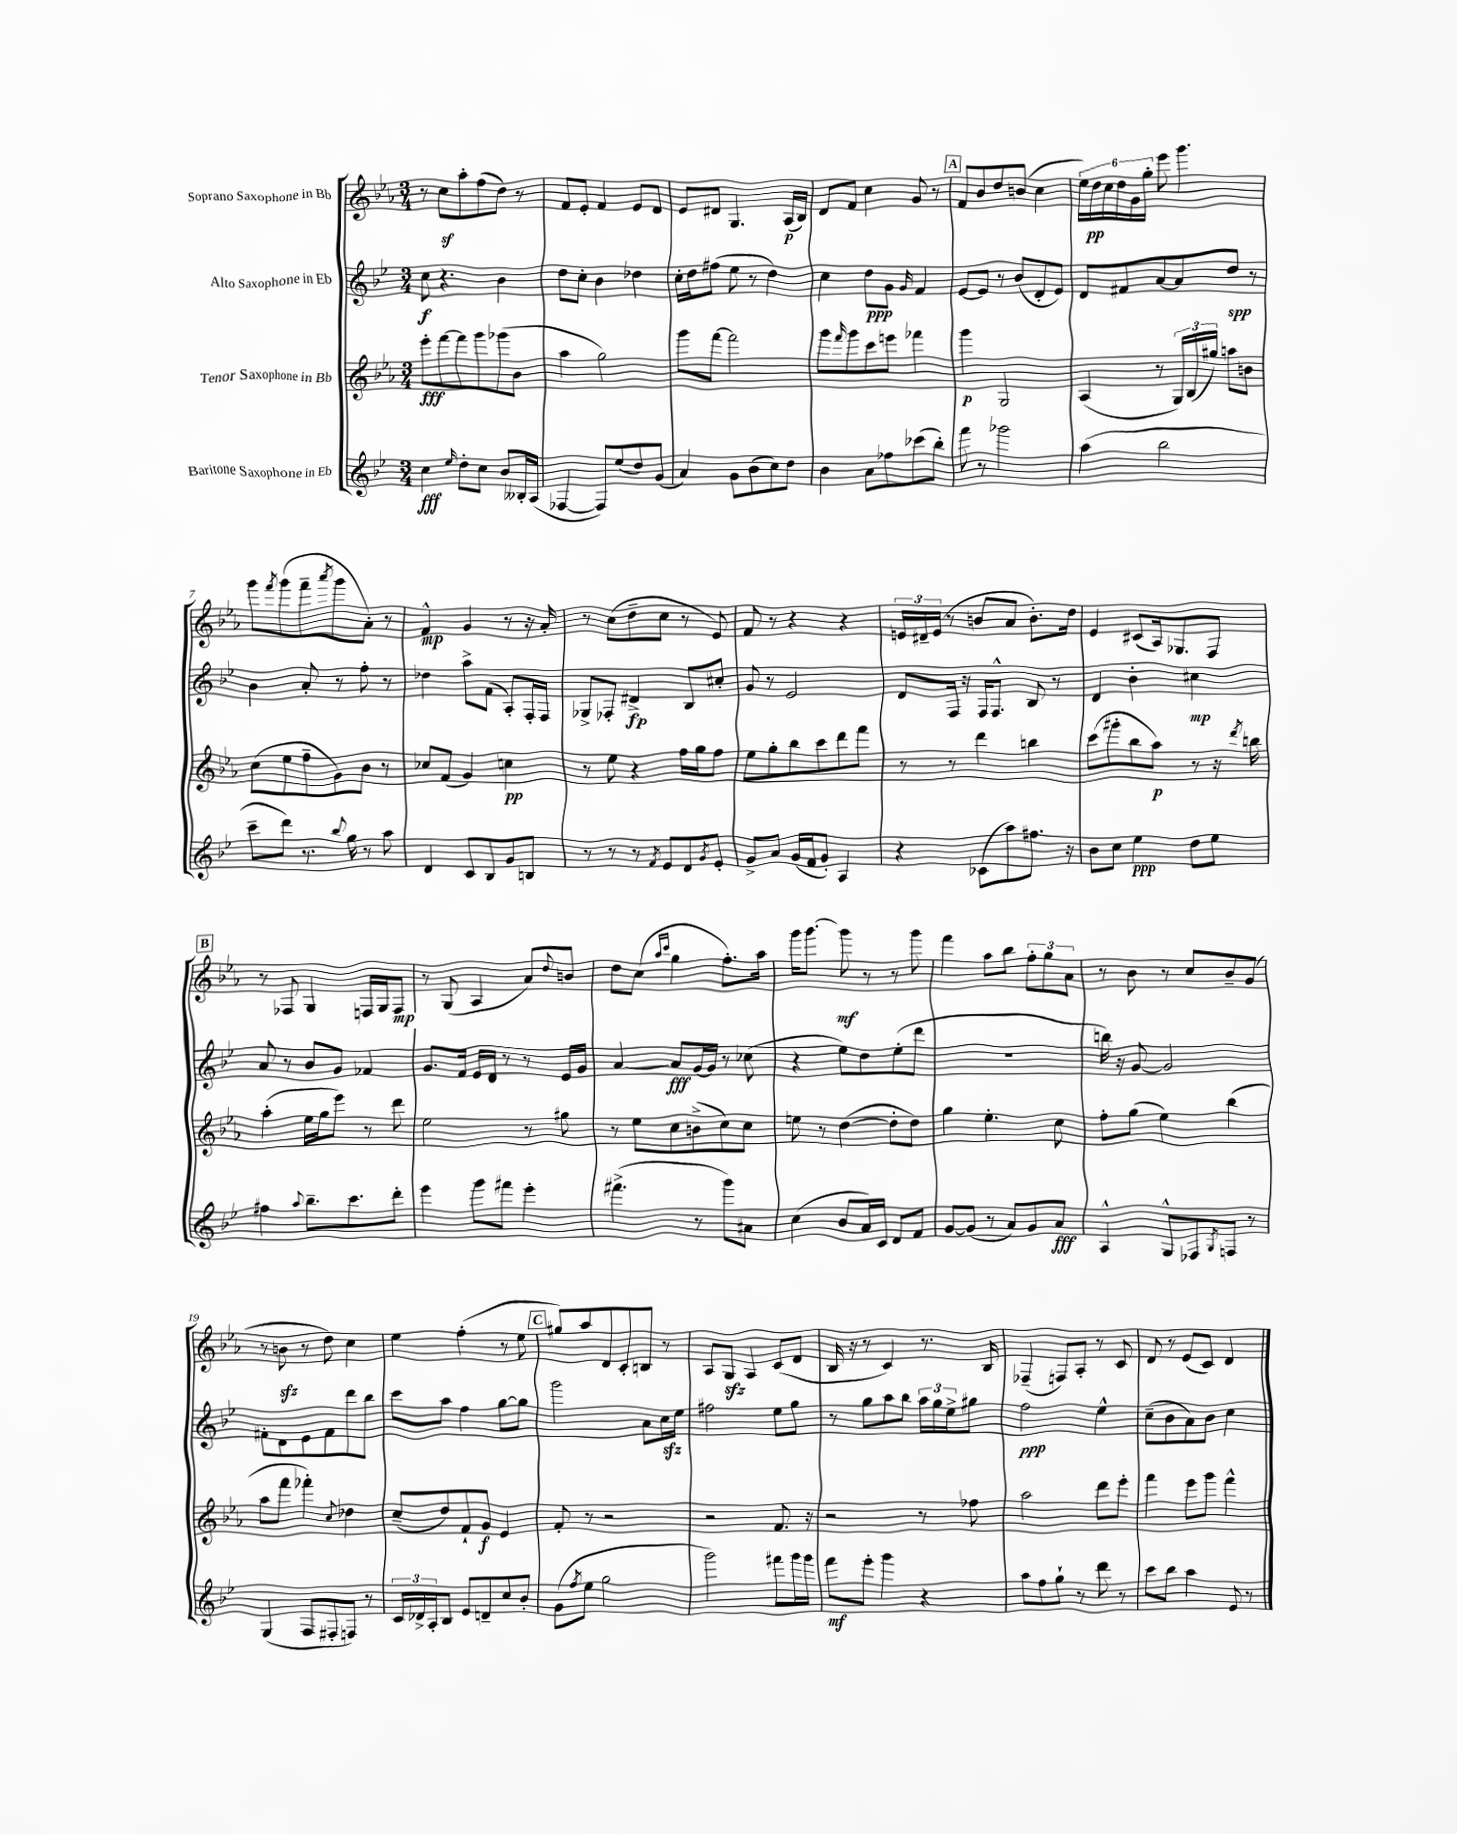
<<
\new StaffGroup <<
\new Staff = "s0" \with { instrumentName = "Soprano Saxophone in Bb" } {
    \clef treble \key ees \major \numericTimeSignature \time 3/4
    r8 c''8\sf aes''8-. f''8( d''8) r8 |
    f'8 ees'8-. f'4 ees'8 d'8 |
    ees'8 dis'8 g4. aes16\p( bes16) |
    d'8 f'8 c''4 g'8 r8 |
    \mark \markup { \box "A" } f'8 bes'8 d''8 b'8( c''4 |
    \tuplet 6/4 { ees''16) d''16\pp c''16 d''16 g'16 g''16-. } ees'''8 g'''4. |
    g'''8 \acciaccatura { f'''8 } g'''8( f'''8-- \acciaccatura { aes'''8 } g'''8 aes'8-.) r8 |
    f'4-^\mp g'4 r8 r16 aes'16-. |
    r8 c''8( d''8-- c''8 r8 ees'8) |
    f'8 r8 r4 r4 |
    \tuplet 3/2 { e'16 dis'16-- e'16( } r8 b'8 aes'8 b'8.-.) d''16 |
    ees'4 cis'8( aes16) ges8. f8 |
    \mark \markup { \box "B" } r8 fes8 g4 f16 g16 f8\mp |
    r8 g8( aes4 aes'8) \appoggiatura { d''8 } b'8 |
    d''8 c''8( \grace { aes''16 c'''16 } g''4 f''8.-.) aes''16 |
    g'''16 g'''8.~ g'''8\mf r8 r8 g'''8 |
    f'''4 aes''8 bes''8 \tuplet 3/2 { f''8-. g''8 aes'8 } |
    r8 bes'8 r8 c''8 bes'8-- g'8( |
    r8 b'8\sfz r8 d''8) c''4 |
    ees''4 f''4-.( r8 ees''8 |
    \mark \markup { \box "C" } gis''8) aes''8 d'8 c'8-. b8 r8 |
    aes8 g8\sfz aes4 c'8( d'8 |
    bes16 r16 r8 c'4) r8. bes16 |
    fes4--( f8) aes8-. r8 c'8 |
    d'8 r8 ees'8( c'8) d'4 \bar "|." |
}
\new Staff = "s1" \with { instrumentName = "Alto Saxophone in Eb" } {
    \clef treble \key bes \major \numericTimeSignature \time 3/4
    c''8\f r4. bes'4 |
    d''8 c''8-. bes'4 des''4 |
    c''16-. d''16 fis''8( ees''8 r8 d''4) |
    c''4 d''8\ppp g'8 \grace { g'16 } f'4 |
    \mark \markup { \box "A" } ees'8~ ees'8 r8 bes'8( d'8-. ees'8) |
    d'8 fis'8 a'8~ a'8 d''8\spp r8 |
    bes'4 a'8-. r8 f''8-. r8 |
    des''4 a''8-> f'8( a8-.) f16-. f16 |
    ges8-> fes8-. dis'4->\fp bes8 cis''8-. |
    g'8 r8 ees'2 |
    d'8 f16 r16 f16 f8.-^ bes8 r8 |
    d'4 bes'4-. cis''4\mp |
    \mark \markup { \box "B" } a'8 r8 bes'8 g'8 fes'4 |
    g'8. f'16 ees'16 d'16 r8 r8 ees'16 g'16 |
    a'4~ a'8\fff g'16~ g'16 r8 ces''8( |
    r4 ees''8) d''8 ees''8-.( d'''8 |
    R2. |
    b''16) r16 g'8~ g'2 |
    fis'8-. d'8 ees'8 fis'8 d'''8 bes''8 |
    c'''8 a''8 f''4 g''8~ g''8 |
    \mark \markup { \box "C" } g'''2 a'8 c''16\sfz ees''16 |
    fis''2 ees''8 g''8 |
    r8 g''8 a''8 bes''8 \tuplet 3/2 { a''16 g''16 ees''16-> } gis''8 |
    f''2\ppp ees''4-^ |
    c''8--( bes'8 a'8) bes'8 c''4 \bar "|." |
}
\new Staff = "s2" \with { instrumentName = "Tenor Saxophone in Bb" } {
    \clef treble \key ees \major \numericTimeSignature \time 3/4
    ees'''8-.\fff f'''8~ f'''8 g'''8 ges'''8( bes'8 |
    aes''4 g''2) |
    g'''8 f'''8~ f'''2 |
    g'''8 \grace { f'''16 } g'''8 c'''8 e'''8 fes'''4 |
    \mark \markup { \box "A" } g'''4\p g2 |
    aes4( r8 \tuplet 3/2 { g16) bes16( gis''16) } a''8 b'8 |
    c''8( ees''8 f''8-- g'8) bes'8 r8 |
    ces''8 f'8( g'4) c''4\pp |
    r8 ees''8 r4 f''16 g''16 f''8 |
    ees''8 g''8-. bes''8 c'''8 d'''8 f'''8 |
    r8 r8 d'''4 b''4 |
    c'''8( gis'''8-. bes''8 aes''8\p) r8 r16 \acciaccatura { d'''8 } b''16 |
    \mark \markup { \box "B" } aes''4-.( ees''16 g''16 ees'''8) r8 d'''8 |
    ees''2 r8 gis''8 |
    r8 ees''8 c''8 b'8->( c''8) c''8 |
    e''8 r8 d''4~( d''8-. d''8) |
    g''4 ees''4.-. c''8 |
    f''8-. g''8( ees''4) bes''4( |
    aes''8 f'''8 fes'''4-.) \appoggiatura { c''8 } des''4 |
    c''8--( d''8) f'8-! g'8\f ees'4 |
    \mark \markup { \box "C" } f'8-. r8 r2 |
    r2 f'8. r16 |
    r2 r8 fes''8 |
    aes''2 d'''8 ees'''8-. |
    f'''4 ees'''8 g'''8 f'''4-^ \bar "|." |
}
\new Staff = "s3" \with { instrumentName = "Baritone Saxophone in Eb" } {
    \clef treble \key bes \major \numericTimeSignature \time 3/4
    c''4\fff \grace { ees''16 } d''8-. c''8 bes'8 beses16-. a16( |
    fes4~ fes8) ees''8( d''8) g'8( |
    a'4) g'8 bes'8( c''8) d''8 |
    bes'4 a'8 fes''8 ces'''8( bes''8-.) |
    \mark \markup { \box "A" } f'''8 r8 ges'''2 |
    a''4( bes''2 |
    c'''8-- d'''8) r8. \appoggiatura { bes''8 } g''16 r8 a''8 |
    d'4 c'8 bes8 g'8 b8 |
    r8 r8 r8 \acciaccatura { f'8 } ees'8 d'8 \acciaccatura { g'8 } ees'8-. |
    g'8-> a'8 g'16( f'16 g'8-.) a4 |
    r4 ces'8( a''8) fis''8. r16 |
    bes'8 c''8 ees''4\ppp d''8 ees''8 |
    \mark \markup { \box "B" } fis''4 \appoggiatura { a''8 } bes''8.-- c'''8. d'''8-. |
    ees'''4 g'''8 fis'''8 ees'''4-. |
    fis'''4.->( r8 g'''8) ais'8 |
    c''4( bes'8 a'16) c'16 d'8 f'8 |
    g'8~ g'8( r8 a'8) g'8 a'8\fff |
    a4-^ g8-^ fes8 \acciaccatura { g8 } f8 r8 |
    g4( f8 fis8-. f8) r8 |
    \tuplet 3/2 { c'16 des'16-> a16-. } bes8 ees'8 d'8-- c''8 bes'8-. |
    \mark \markup { \box "C" } g'8( \acciaccatura { f''8 } ees''8 g''2 |
    g'''2) fis'''8 g'''16 g'''16 |
    f'''8\mf ees'''8-. g'''4 r4 |
    a''8 f''8 g''8-! r8 d'''8 r8 |
    c'''8 bes''8 a''4 ees'8 r8 \bar "|." |
}
>>
>>
